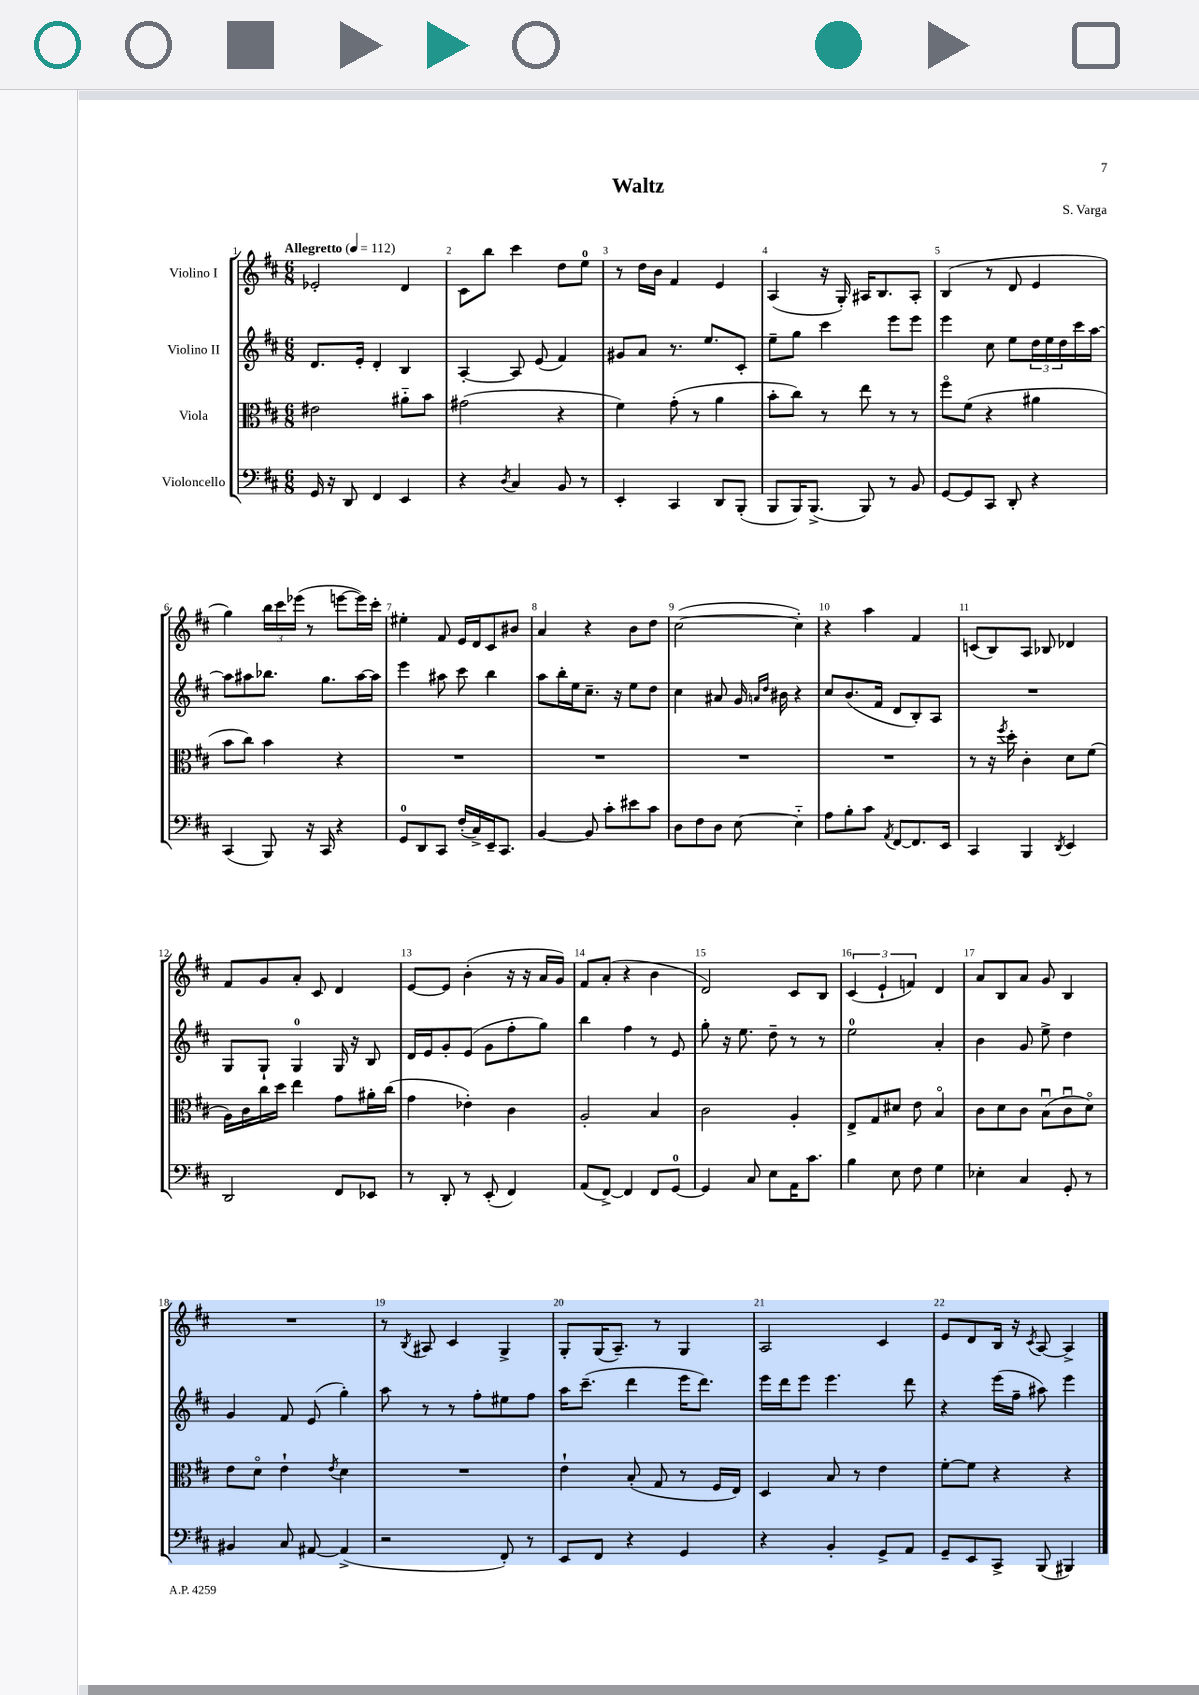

**kern	**kern	**kern	**kern
*part4	*part3	*part2	*part1
*staff4	*staff3	*staff2	*staff1
*I"Violoncello	*I"Viola	*I"Violino II	*I"Violino I
*clefF4	*clefC3	*clefG2	*clefG2
*k[f#c#]	*k[f#c#]	*k[f#c#]	*k[f#c#]
*M6/8	*M6/8	*M6/8	*M6/8
*MM112	*MM112	*MM112	*MM112
=1	=1	=1	=1
!	!	!	!LO:TX:a:B:t=Allegretto
16GG/	2e#X\	8.d/L	2e-X'/
16r	.	.	.
8DD/	.	.	.
.	.	16e'/Jk	.
4FF#/	.	4d'/	.
4EE/	8a#X\L	4B/	4d/
.	8b\J	.	.
=2	=2	=2	=2
4r	(2g#X\	[4A'/	8c#\L
.	.	.	8bb\J
8qD/	.	.	.
4C#/	.	8A/]	4ccc#\
.	.	(8e/	.
8BB/	4r	4f#/)	8dd\L
8r	.	.	8ee\J
=3	=3	=3	=3
4EE'/	4f#\)	8g#X/L	8r
.	.	8a/J	16dd\LL
.	.	.	16b\JJ
4CC#/	(8g'\	8.r	4f#/
.	8r	.	.
.	.	8.ee/L	.
8DD/L	4a\	.	4e/
(8BBB'/J	.	8c#'/J	.
=4	=4	=4	=4
8BBB/L	8b'\L	8ee~\L	(4A/
16BBB/K)	8cc#\J)	8gg\J	.
(8.BBB^/J	.	.	.
.	8r	4ccc#\	16r
.	.	.	16G'/)
8BBB/)	8ee\	.	16A#X/KL
.	.	.	8.B/
8r	8r	8eee\L	.
8BB/	8r	8eee\J	8A#'/J
=5	=5	=5	=5
[8GG/L	8ff#\L	4eee\	(4B/
8GG/]	(8f#\J	.	.
8CC#/J	4r	8cc#\	8r
8DD'/	.	8ee\L	8d/
4r	4a#X\	24dd\L	4e/
.	.	24ee\	.
.	.	24dd\	.
.	.	16ccc#\	.
.	.	[16aa\JJ	.
!!LO:LB:g=z
=6	=6	=6	=6
(4CC#/	8b\L	8aa\L]	4gg\)
.	8cc#\J)	8aa#X\	.
8BBB/)	4b\	8.bb-X\J	24bb\LL
.	.	.	24ccc#\
.	.	.	(24eee-X\JJ
16r	.	.	8r
16CC#/	.	8.gg\L	.
4r	4r	.	[8eeen\L
.	.	[16aa#\L	16eee\L])
.	.	16aa#\JJ]	16ccc#'\JJ
=7	=7	=7	=7
8GG/L	2.r	4eee\	4ee#X'\
8DD/	.	.	.
8CC#/J	.	8aa#X\	8f#/
(16F#'/LL	.	8ccc#\	16e/LL
16C#^/)	.	.	16d/J
16EE~/J	.	4bb\	8c#/
8.CC#/J	.	.	.
.	.	.	8b#X/J
=8	=8	=8	=8
[4BB/	2.r	8aa\L	4a/
.	.	16bb'\L	.
.	.	16ee\J	.
8BB/]	.	8.cc#~\J	4r
8c#'\L	.	.	.
.	.	16r	.
8e#X\	.	8ee\L	8b\L
8c#\J	.	8dd\J	8dd\J
=9	=9	=9	=9
8D\L	2.r	4cc#\	([2cc#\
8F#\	.	.	.
8D\J	.	8a#X/	.
[8E\	.	16g/	.
.	.	16qqan/LL	.
.	.	16qqdd/JJ	.
.	.	16b#X\	.
4E\]	.	4r	4cc#'\])
=10	=10	=10	=10
8A\L	2.r	8cc#/L	4r
8B'\	.	(8.b/	.
8c#\J	.	.	4aa\
.	.	16f#/Jk	.
8qAA/	.	.	.
[8FF#/L	.	8d/L	.
8.FF#/]	.	8B'/)	4f#/
.	.	8A/J	.
16EE/Jk	.	.	.
=11	=11	=11	=11
4CC#/	8r	2.r	(8cn/L
.	16r	.	8B/)
.	8qff#/	.	.
.	16dd'\	.	.
4BBB/	4c#'\	.	8A/J
.	.	.	8B-X/
8qDD/	.	.	.
4EE/	8d\L	.	4d-X/
.	(8f#\J	.	.
!!LO:LB:g=z
=12	=12	=12	=12
2DD/	16A\LL)	8G/L	8f#/L
.	16c#\	.	.
.	16cc#\	8G`/J	8g/
.	16dd\JJ	.	.
.	4ee\	4G/	8a'/J
.	.	.	8c#/
8FF#/L	8g\L	16G/	4d/
.	.	16r	.
8EE-X/J	16a#X'\L	8B/	.
.	(16cc#\JJ	.	.
=13	=13	=13	=13
8r	4g\	16d/LL	[8e/L
.	.	16e/J	.
8DD'/	.	8g'/	8e/J]
8r	4e-X'\)	(8e/J	(4b'\
(8EE'/	.	8g\L	.
4FF#/)	4c#\	8ff#'\	16r
.	.	.	16r
.	.	8gg\J)	16a/LL
.	.	.	16g/JJ)
=14	=14	=14	=14
(8AA/L	2A'/	4bb\	8f#/L
[8FF#^/J)	.	.	(8a'/J
4FF#/]	.	4ff#\	4r
8FF#/L	4B/	8r	4b\
[8GG/J	.	8e/	.
=15	=15	=15	=15
4GG/]	2c#\	8gg'\	2d/)
.	.	16r	.
.	.	8.ee\	.
8C#/	.	.	.
8E\L	.	8dd~\	.
16AA\K	4A'/	8r	8c#/L
8.c#\J	.	.	.
.	.	8r	8B/J
=16	=16	=16	=16
4B\	8E^/L	2ee\	(6c#/
.	8G/	.	.
.	.	.	6e`/
8E\	8d#X/J	.	.
.	.	.	6fn/)
8F#\	8e\	.	.
4G\	4B/	4a'/	4d/
=17	=17	=17	=17
4E-X'\	8c#\L	4b\	8a/L
.	8d\	.	8B/
4C#/	8c#\J	8g/	8a/J
.	(8Bu\L	8ee^\	8g/
8GG'/	8c#u\	4dd\	4B/
8r	8d\J)	.	.
!!LO:LB:g=z
=18	=18	=18	=18
4BB#X/	8e\L	4g/	2.r
.	8d\J	.	.
8C#/	4e`\	8f#/	.
[8AA#X/	.	(8e/	.
.	8qe/	.	.
(4AA#^/]	4d\	4gg'\)	.
=19	=19	=19	=19
2r	2.r	8aa\	8r
.	.	.	8qB/
.	.	8r	8A#X/
.	.	8r	4c#/
.	.	8ff#'\L	.
8FF#'/)	.	8ee#X\	4G^/
8r	.	8ff#\J	.
=20	=20	=20	=20
8EE/L	4e`\	16aa\KL	8G'/L
.	.	(8.ccc#~\J	.
8FF#/J	.	.	(16G/K
.	.	.	8.A~/J)
4r	(8B'/	4ddd\	.
.	8G/	.	8r
4GG/	8r	16eee\KL	4G/
.	.	8.ddd\J)	.
.	16F#/LL	.	.
.	16E/JJ)	.	.
=21	=21	=21	=21
4r	4D/	16eee\LL	2A/
.	.	16ddd\J	.
.	.	8eee\J	.
4BB'/	8B/	4.eee\	.
.	8r	.	.
8GG^/L	4e\	.	4c#/
8AA/J	.	8ddd\	.
=22	=22	=22	=22
8GG~/L	[8f#'\L	4r	8e/L
8EE/	8f#\J]	.	8d/
8CC#^/J	4r	(16eee\LL	16B/Jk
.	.	16ff#~\JJ	16r
.	.	.	8qc#/
(8BBB/	.	8aa#X\)	[8A/
4BBB#X/)	4r	4eee\	4A^/]
==	==	==	==
*-	*-	*-	*-
